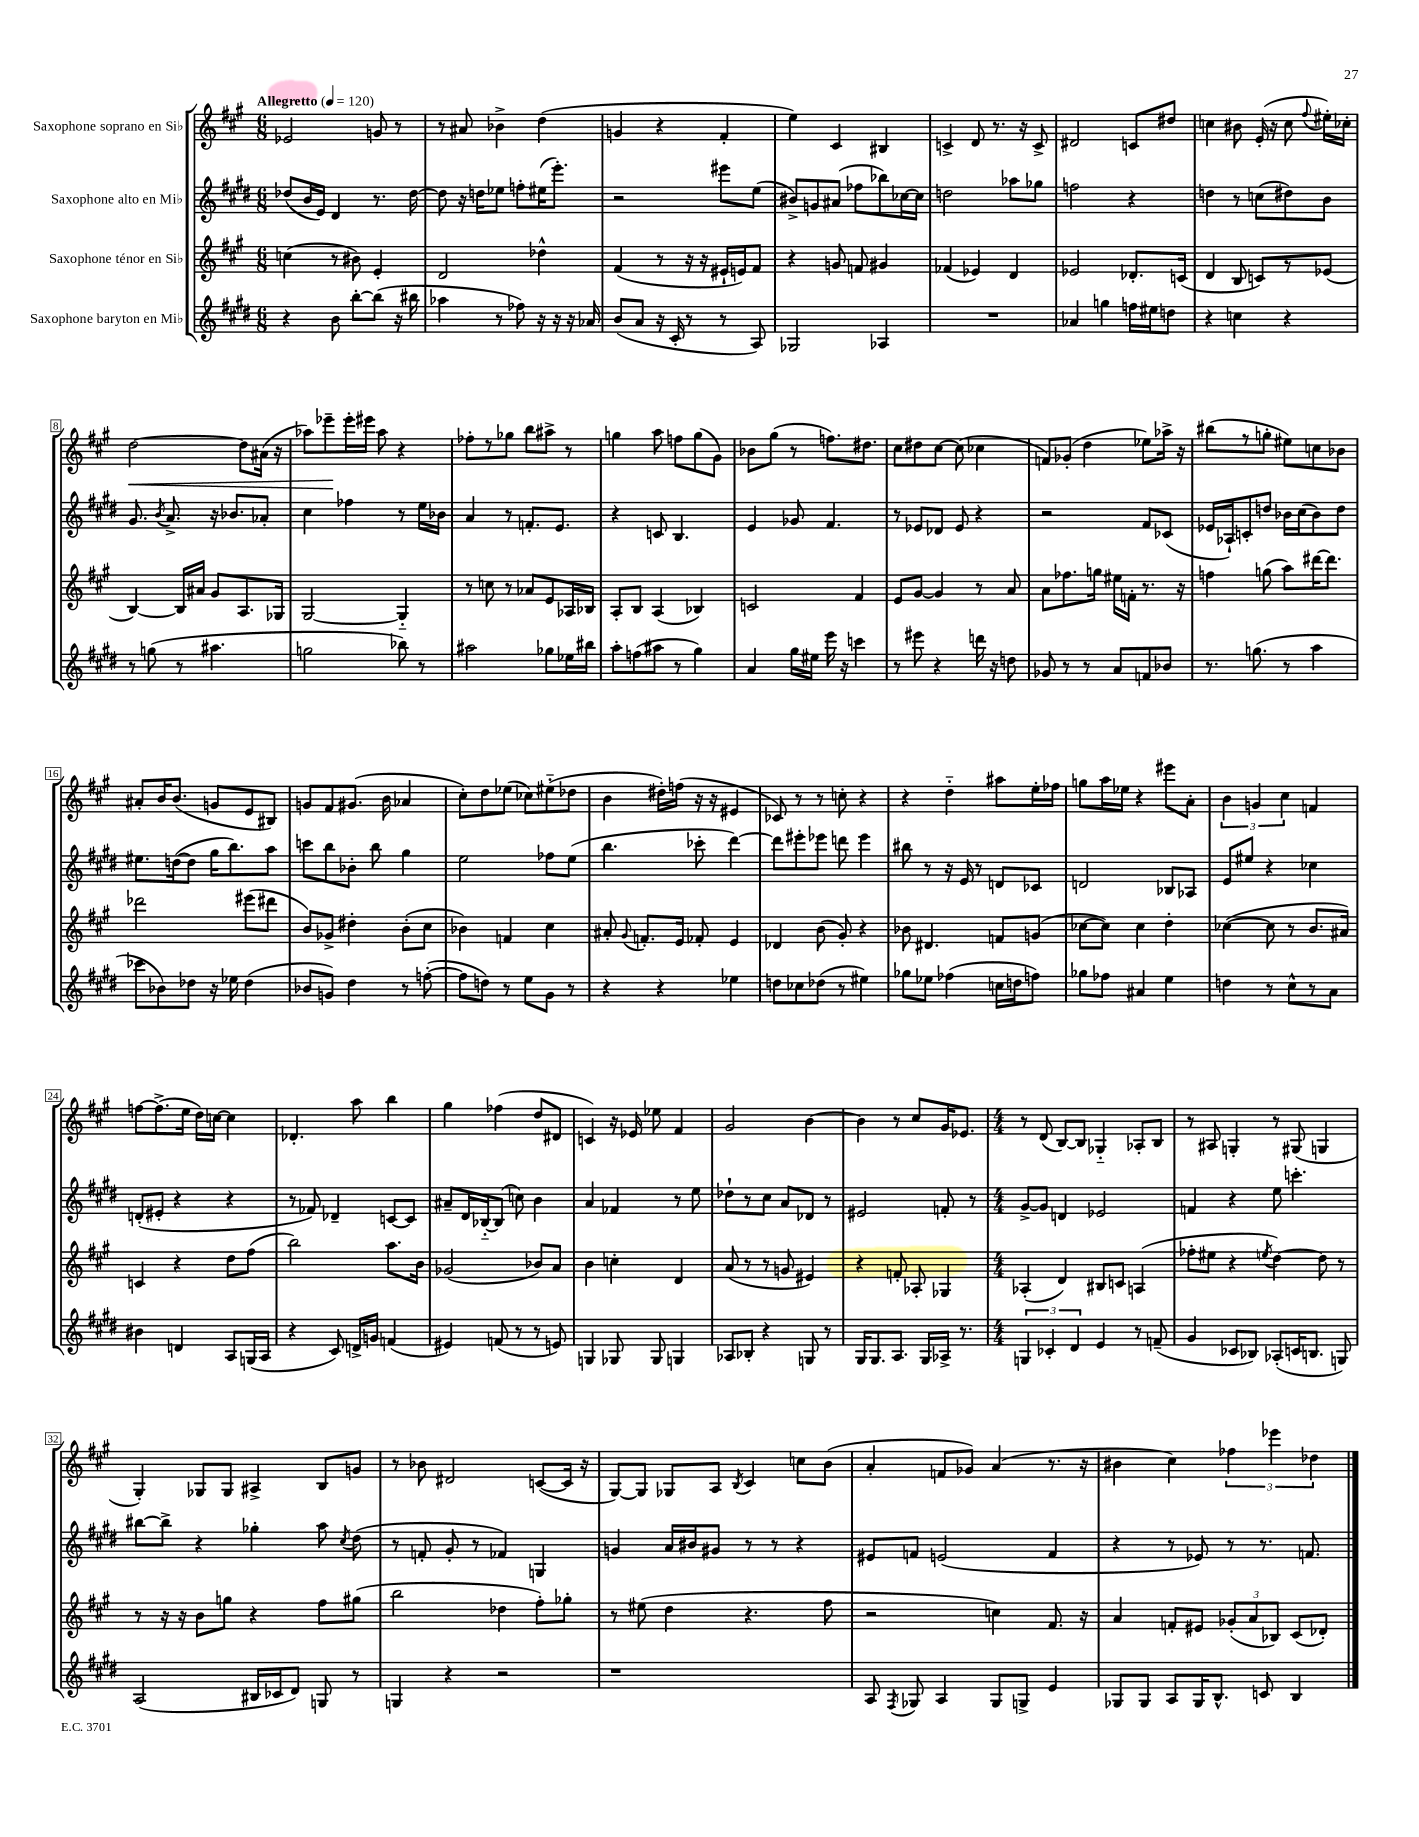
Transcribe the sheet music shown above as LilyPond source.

<<
\new StaffGroup <<
\new Staff = "s0" \with { instrumentName = "Saxophone soprano en Sib" } {
    \clef treble \key a \major \numericTimeSignature \time 6/8 \tempo "Allegretto" 4 = 120
    \autoBeamOff ees'2 g'8 r8 |
    r8 ais'8 bes'4-> d''4( |
    g'4 r4 fis'4-. |
    e''4) cis'4 bis4 |
    c'4-> d'8 r8. r16 c'8-> |
    dis'2 c'8[ dis''8] |
    c''4 bis'8 e'16-.( r16 c''8 \appoggiatura { fis''8 } eis''16[-.) ces''16]-. |
    d''2~\< d''8[ ais'16]( r16 |
    aes''8[) ees'''8--\! ees'''16-. eis'''16] aes''8 r4 |
    fes''8[-. r8 ges''8] b''8[ ais''8]-> r8 |
    g''4 a''8 f''8[ g''8( gis'8]) |
    bes'8[ gis''8]( r8 f''8.[) dis''8.] |
    cis''8[ dis''8 cis''8]~ cis''8( ces''4 |
    f'8[) ges'8]-.( d''4 ees''8[) aes''16]-> r16 |
    bis''8[( r8 g''8]-. eis''8[) c''8 bes'8] |
    ais'8[-. b'16 b'8.]( g'8[ e'8 bis8]) |
    g'8[ fis'8 gis'8.]( b'16 aes'4 |
    cis''8[-.) d''8 ees''8]( ces''8[) eis''8-_( des''8] |
    b'4 dis''16[-.) f''16]( r16 r16 eis'4 |
    ces'8) r8 r8 c''8-. r4 |
    r4 d''4-_ ais''8[ e''16-. fes''16] |
    g''8[ a''16 ees''16] r4 eis'''8[ a'8]-. |
    \tuplet 3/2 { b'4 g'4 cis''4 } f'4 |
    f''8[~ f''8.->( e''16] d''16[) c''16]~ c''4 |
    des'4.-. a''8 b''4 |
    gis''4 fes''4( d''8[ dis'8] |
    c'4) r16 ees'16 ees''8 fis'4 |
    gis'2 b'4~ |
    b'4 r8 cis''8[ gis'16 ees'8.] |
    \numericTimeSignature \time 4/4 r8 d'8( b8[~) b8] ges4-_ aes8[-. b8] |
    r8 ais8 g4-. r8 gis8( g4 |
    gis4-.) ges8[ ges8] ais4-> b8[ g'8] |
    r8 bes'8 dis'2 c'8[~( c'16] r16 |
    gis8[~) gis8] ges8[ a8] \acciaccatura { b8 } cis'4 c''8[ b'8]( |
    a'4-. f'8[ ges'8]) a'4( r8. r16 |
    bis'4 cis''4) \tuplet 3/2 { fes''4 ees'''4 des''4 } \bar "|." |
}
\new Staff = "s1" \with { instrumentName = "Saxophone alto en Mib" } {
    \clef treble \key e \major \numericTimeSignature \time 6/8
    \autoBeamOff des''8[( b'16 e'16]) dis'4 r8. des''16~ |
    des''8 r16 d''16[ ees''8] f''8[-. eis''16( e'''8.]-.) |
    r2 eis'''8[ e''8]( |
    bis'8[->) g'8 ais'8]( fes''8[ bes''8) ces''16~ ces''16] |
    d''2 aes''8[ ges''8] |
    f''2 r4 |
    d''4 r8 c''8[( dis''8) b'8] |
    gis'8. \acciaccatura { b'8 } a'8.-> r16 bes'8.[ aes'8]-. |
    cis''4 fes''4 r8 e''16[ bes'16] |
    a'4 r8 f'8.[-. e'8.] |
    r4 c'8 b4. |
    e'4 ges'8 fis'4. |
    r8 ees'8[ des'8] ees'8 r4 |
    r2 fis'8[ ces'8]( |
    ees'16[ aes16-!) c'8-. d''8] bes'16[ cis''16( bes'8) d''8] |
    eis''8.[ d''16~( d''8] gis''16[ b''8.) a''8] |
    c'''8[ b''8 bes'8]-. b''8 gis''4 |
    e''2 fes''8[ e''8]( |
    b''4. ces'''8-. dis'''4~) |
    dis'''8[ eis'''8-. ees'''8] d'''8 ees'''4 |
    bis''8 r8 r16 e'16 r8 d'8[ ces'8] |
    d'2 bes8[ aes8] |
    e'8[ eis''8] r4 ces''4 |
    d'8[-.( eis'8]-. r4 r4 |
    r8 fes'8) des'4-- c'8[~ c'8] |
    ais'8[-- dis'16 bes16~-_ bes8]( c''8) b'4 |
    a'4 fes'4 r8 e''8 |
    des''8[-! r8 cis''8] a'8[ des'8] r8 |
    eis'2 f'8-. r8 |
    \numericTimeSignature \time 4/4 gis'8[~-> gis'8] d'4 ees'2 |
    f'4 r4 e''8 c'''4.-. |
    bis''8[~ bis''8]-> r4 ges''4-. a''8 \acciaccatura { cis''8 } dis''8( |
    r8 f'8-. gis'8-. r8 fes'4) g4 |
    g'4 a'16[ bis'16 gis'8] r8 r8 r4 |
    eis'8[ f'8] e'2( f'4 |
    r4 r8 ees'8) r8 r8. f'8. \bar "|." |
}
\new Staff = "s2" \with { instrumentName = "Saxophone ténor en Sib" } {
    \clef treble \key a \major \numericTimeSignature \time 6/8
    \autoBeamOff c''4( r8 bis'8) e'4-. |
    d'2 des''4-^ |
    fis'4( r8 r16 r16 eis'16[-! e'16) fis'8] |
    r4 g'8 f'8 gis'4 |
    fes'4( ees'4) d'4 |
    ees'2 des'8.[-. c'16]( |
    d'4 b8 c'8[) r8 ees'8]( |
    b4~) b16[ ais'16] gis'8[ a8. ges16] |
    gis2~ gis4-_ |
    r8 c''8 r8 aes'8[ e'8 aes16 bes16] |
    a8[-. b8] a4( bes4) |
    c'2 fis'4 |
    e'8[ gis'8]~ gis'4 r8 a'8 |
    a'8[ fes''8. g''16] eis''16[ f'16]-. r8. r16 |
    f''4 g''8( a''8[) dis'''16~ dis'''8.] |
    des'''2 eis'''8[( dis'''8] |
    b'8[) ges'8]-> dis''4-. b'8[-.( cis''8] |
    bes'4) f'4 cis''4 |
    ais'8-. \appoggiatura { gis'8 } f'8.[-. e'16] fes'8-. e'4 |
    des'4 b'8( gis'8-.) r4 |
    bes'8 dis'4. f'8[ g'8]( |
    ces''8[~ ces''8]) ces''4 d''4-. |
    ces''4~( ces''8 r8 b'8.[ ais'16]) |
    c'4 r4 d''8[ fis''8]( |
    b''2) a''8.[ b'16] |
    ges'2( bes'8[) a'8] |
    b'4 c''4-. d'4 |
    a'8( r8 r8 g'8 eis'4) |
    r4 f'8-. aes8-. ges4 |
    \numericTimeSignature \time 4/4 aes4-.( d'4) bis8[ c'8] a4( |
    fes''8[-. eis''8] r4 \acciaccatura { e''8 } d''4~) d''8 r8 |
    r8 r16 r16 b'8[ g''8] r4 fis''8[ gis''8]( |
    b''2 des''4 fis''8[-.) ges''8]-. |
    r8 eis''8( d''4 r4. fis''8 |
    r2 c''4) fis'8. r16 |
    a'4 f'8[-. eis'8] \tuplet 3/2 { ges'8[-.( a'8 bes8]) } cis'8[( des'8]-.) \bar "|." |
}
\new Staff = "s3" \with { instrumentName = "Saxophone baryton en Mib" } {
    \clef treble \key e \major \numericTimeSignature \time 6/8
    \autoBeamOff r4 b'8 b''8[~-. b''8]( r16 bis''16 |
    aes''4 r8 fes''8) r16 r16 r16 aes'16 |
    b'8[( a'8] r16 cis'16-. r8 r8 a8) |
    ges2 aes4 |
    R2. |
    aes'4 g''4 f''16[ eis''16 d''8] |
    r4 c''4 r4 |
    r8 g''8( r8 ais''4. |
    g''2 bes''8) r8 |
    ais''2 ges''8[ ees''16 bis''16] |
    a''8[-. f''8( ais''8] r8 gis''4) |
    a'4 gis''16[ eis''16] e'''16 r16 c'''4 |
    r8 eis'''8 r4 d'''16 r16 d''8 |
    ges'8 r8 r8 a'8[ f'8 bes'8] |
    r8. g''8.( r8 a''4 |
    ces'''8[ bes'8) des''8] r16 ees''16 des''4( |
    bes'8[ g'8]) dis''4 r8 f''8~-.( |
    f''8[ d''8]) r8 e''8[ gis'8] r8 |
    r4 r4 ees''4 |
    d''8[ ces''8 des''8]( r8 eis''4) |
    ges''8[ ees''8] fes''4( c''16[ d''16 f''8]) |
    ges''8[ fes''8] ais'4 e''4 |
    d''4 r8 cis''8[-^ r8 a'8] |
    bis'4 d'4 a8[ g16( a16] |
    r4 cis'8) d'16[-> g'16] f'4( |
    eis'4) f'8( r8 r8 e'8) |
    g4 ges8 ges8 g4 |
    aes8[ bes8]-. r4 g8 r8 |
    gis16[ gis8. a8.] gis16[ aes16]-> r8. |
    \numericTimeSignature \time 4/4 \tuplet 3/2 { g4 ces'4-. dis'4 } e'4 r8 f'8--( |
    gis'4 ces'8[ bes8]) aes8[-.( c'16 b8.] g8) |
    a2( bis16[ ces'16 dis'8]) g8 r8 |
    g4 r4 r2 |
    r1 |
    a8 \acciaccatura { fis8 } ges8 a4 ges8[ g8]-> e'4 |
    ges8[ ges8] a8[ ges16 b8.]-^ c'8 b4 \bar "|." |
}
>>
>>
\layout { \context { \Score \override BarNumber.stencil = #(make-stencil-boxer 0.1 0.3 ly:text-interface::print) } }
